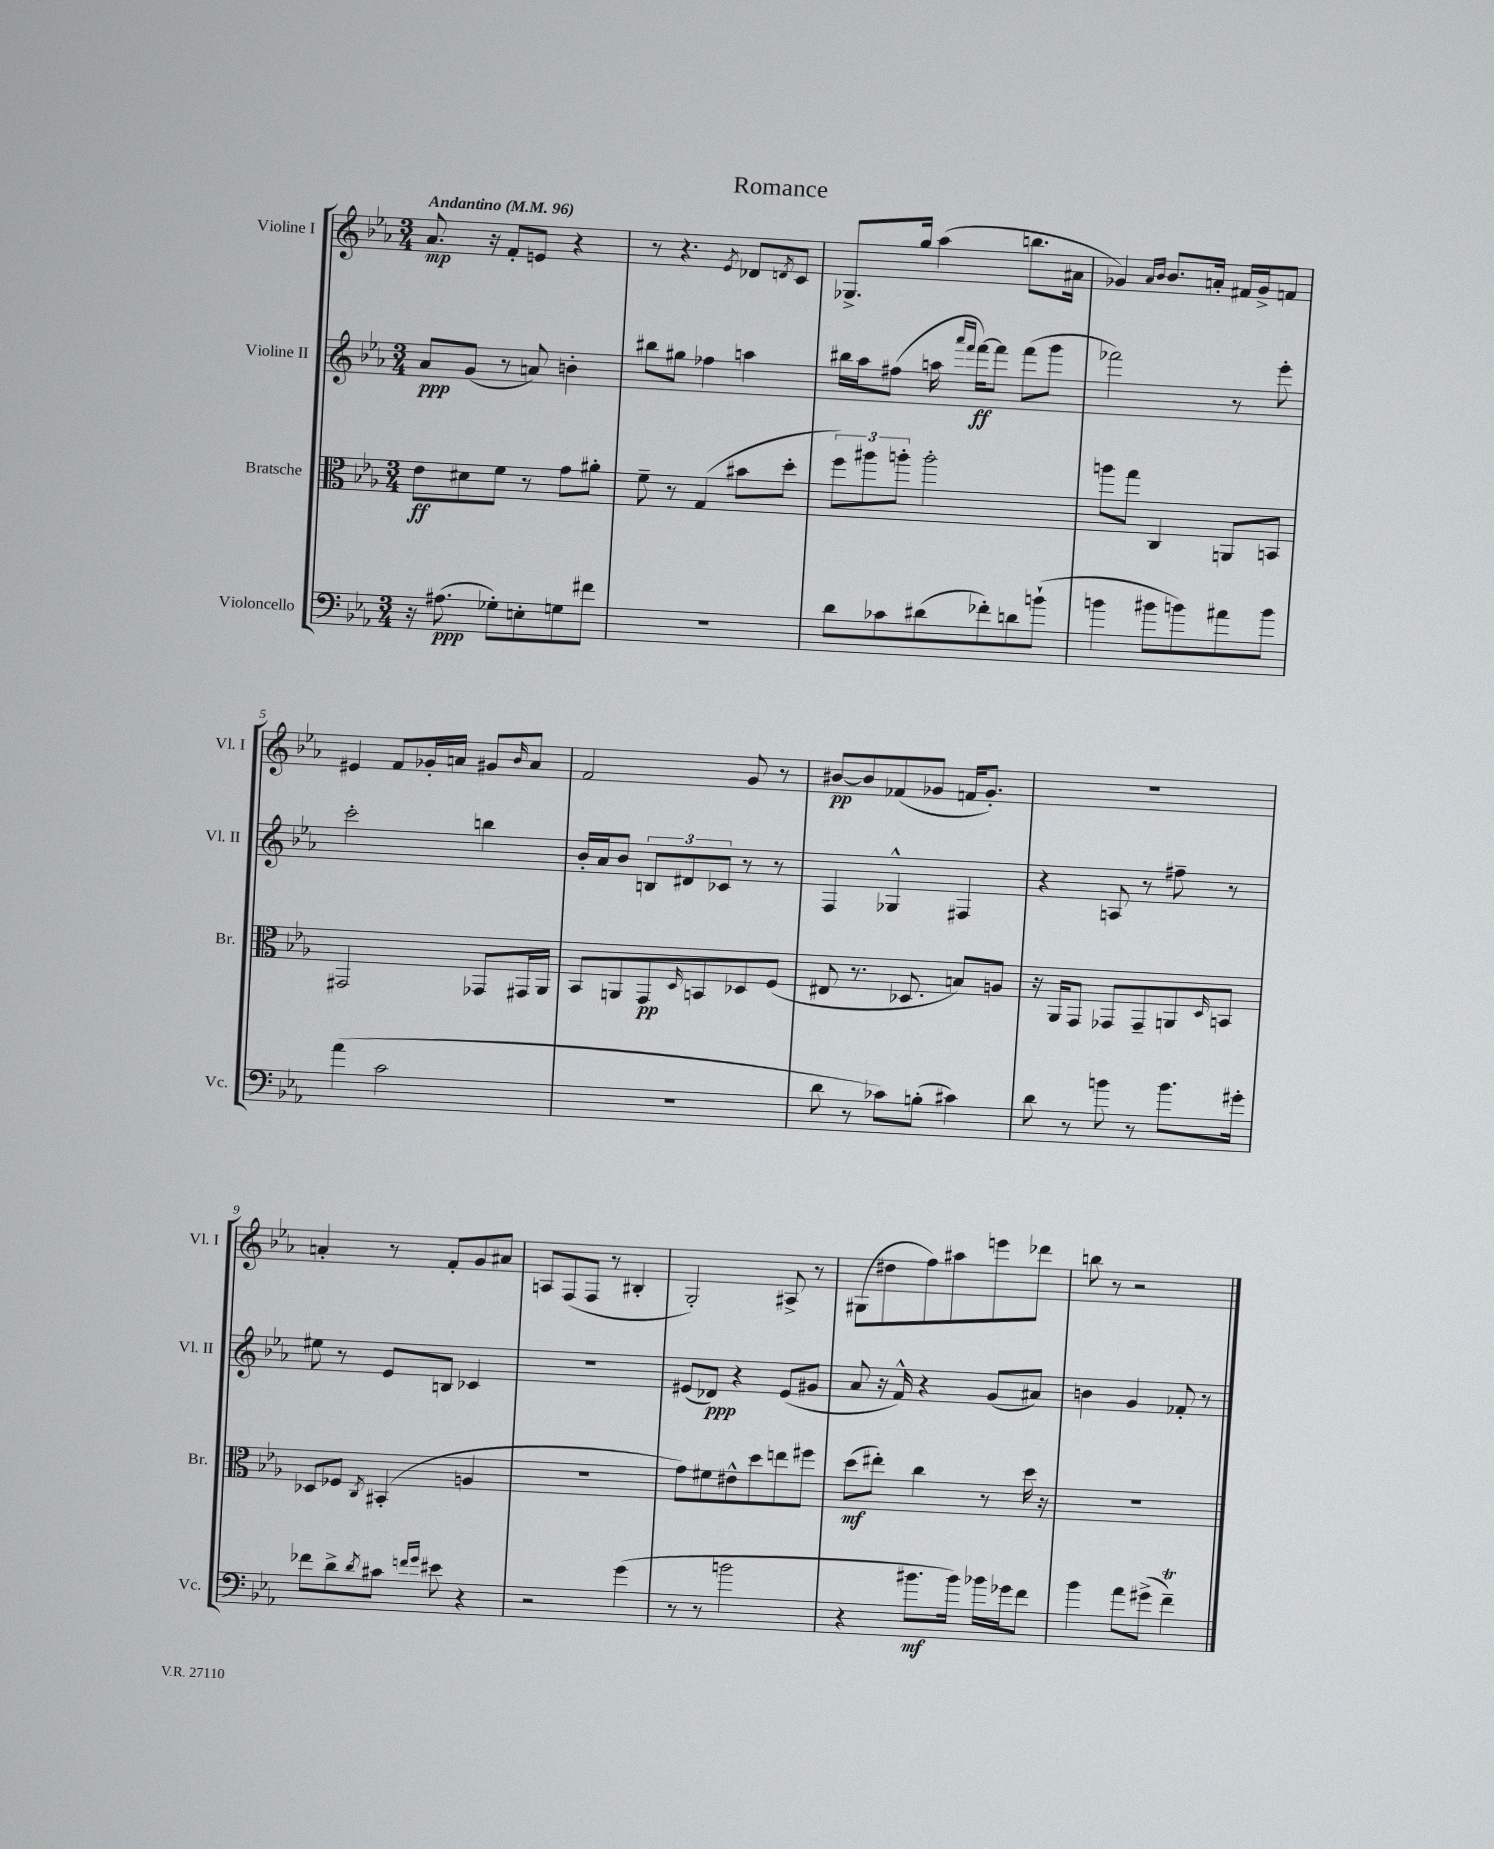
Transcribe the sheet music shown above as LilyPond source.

\header { title = "Romance" }
<<
\new StaffGroup <<
\new Staff = "s0" \with { instrumentName = "Violine I" shortInstrumentName = "Vl. I" } {
    \clef treble \key ees \major \numericTimeSignature \time 3/4 \tempo "Andantino" 4 = 96
    aes'8.\mp r16 f'8-. e'8 r4 |
    r8 r4. \acciaccatura { ees'8 } des'8 \acciaccatura { d'8 } c'8 |
    ges8.-> g''16 aes''4( b''8. ais'16 |
    ges'4) \grace { aes'16 bes'16 } bes'8. a'16-. fis'16 ges'16-> f'8 |
    eis'4 f'8 ges'16-. a'16 gis'8 \grace { bes'16 } a'8 |
    f'2 g'8 r8 |
    bis'8~\pp bis'8 fes'8( ges'8 f'16 ges'8.-.) |
    R2. |
    a'4-. r8 f'8-. g'8 ais'8 |
    a8 f8( f8 r8 bis4-. |
    g2-.) ais8-> r8 |
    gis8( dis''8 f''8) ais''8 e'''8 des'''8 |
    b''8 r8 r2 \bar "|." |
}
\new Staff = "s1" \with { instrumentName = "Violine II" shortInstrumentName = "Vl. II" } {
    \clef treble \key ees \major \numericTimeSignature \time 3/4
    aes'8\ppp g'8( r8 a'8) b'4-. |
    bis''8 gis''8 fes''4 a''4 |
    bis''16 aes''16 fis''8( a''16 \grace { aes'''16 f'''16 } f'''16~\ff) f'''8 f'''8( g'''8 |
    fes'''2) r8 ees'''8-. |
    c'''2-. b''4 |
    bes'16-. aes'16 bes'8 \tuplet 3/2 { b8 dis'8 ces'8 } r8 r8 |
    f4 ges4-^ fis4 |
    r4 a8 r8 fis''8-- r8 |
    eis''8 r8 ees'8 b8 ces'4 |
    R2. |
    eis'8( des'8\ppp) r4 eis'8( gis'8 |
    aes'8 r16 f'16-^) r4 g'8( ais'8) |
    b'4 g'4 fes'8-. r8 \bar "|." |
}
\new Staff = "s2" \with { instrumentName = "Bratsche" shortInstrumentName = "Br." } {
    \clef alto \key ees \major \numericTimeSignature \time 3/4
    ees'8\ff dis'8 f'8 r8 g'8 ais'8-. |
    f'8-- r8 g4( bis'8 d''8-. |
    \tuplet 3/2 { f''8) ais''8 a''8-. } a''2-. |
    a''8 g''8 c4 a,8 b,8 |
    gis,2 ges,8 gis,16 aes,16 |
    bes,8 a,8 g,8\pp \grace { d16 } b,8 des8 f8( |
    eis8 r8. des8. b8) a8 |
    r16 aes,16 g,8 ges,8 ges,8-- a,8 \grace { d16 } b,8 |
    des8 fes8 \acciaccatura { c8 } bis,4-.( a4 |
    R2. |
    g'8) fis'8 eis'8-^ d''8 e''8 fis''8 |
    d''8\mf( eis''8-.) c''4 r8 d''16 r16 |
    R2. \bar "|." |
}
\new Staff = "s3" \with { instrumentName = "Violoncello" shortInstrumentName = "Vc." } {
    \clef bass \key ees \major \numericTimeSignature \time 3/4
    r16 ais8.\ppp( ges8-.) e8-. g8 fis'8 |
    R2. |
    d'8 ces'8 dis'8( fes'8-.) d'8 b'8-!( |
    b'4 bis'8 b'8) ais'8 b'8 |
    aes'4( c'2 |
    R2. |
    d'8 r8 ces'8) b8-.( cis'4) |
    d'8 r8 b'8 r8 b'8. gis'16-. |
    fes'8 d'8-> \acciaccatura { d'8 } cis'8 \grace { f'16 g'16 } eis'8 r4 |
    r2 g'4( |
    r8 r8 b'2 |
    r4 bis'8.\mf bis'16) bes'16 ges'16 f'8 |
    bes'4 aes'8 gis'8->( f'4--\trill) \bar "|." |
}
>>
>>
